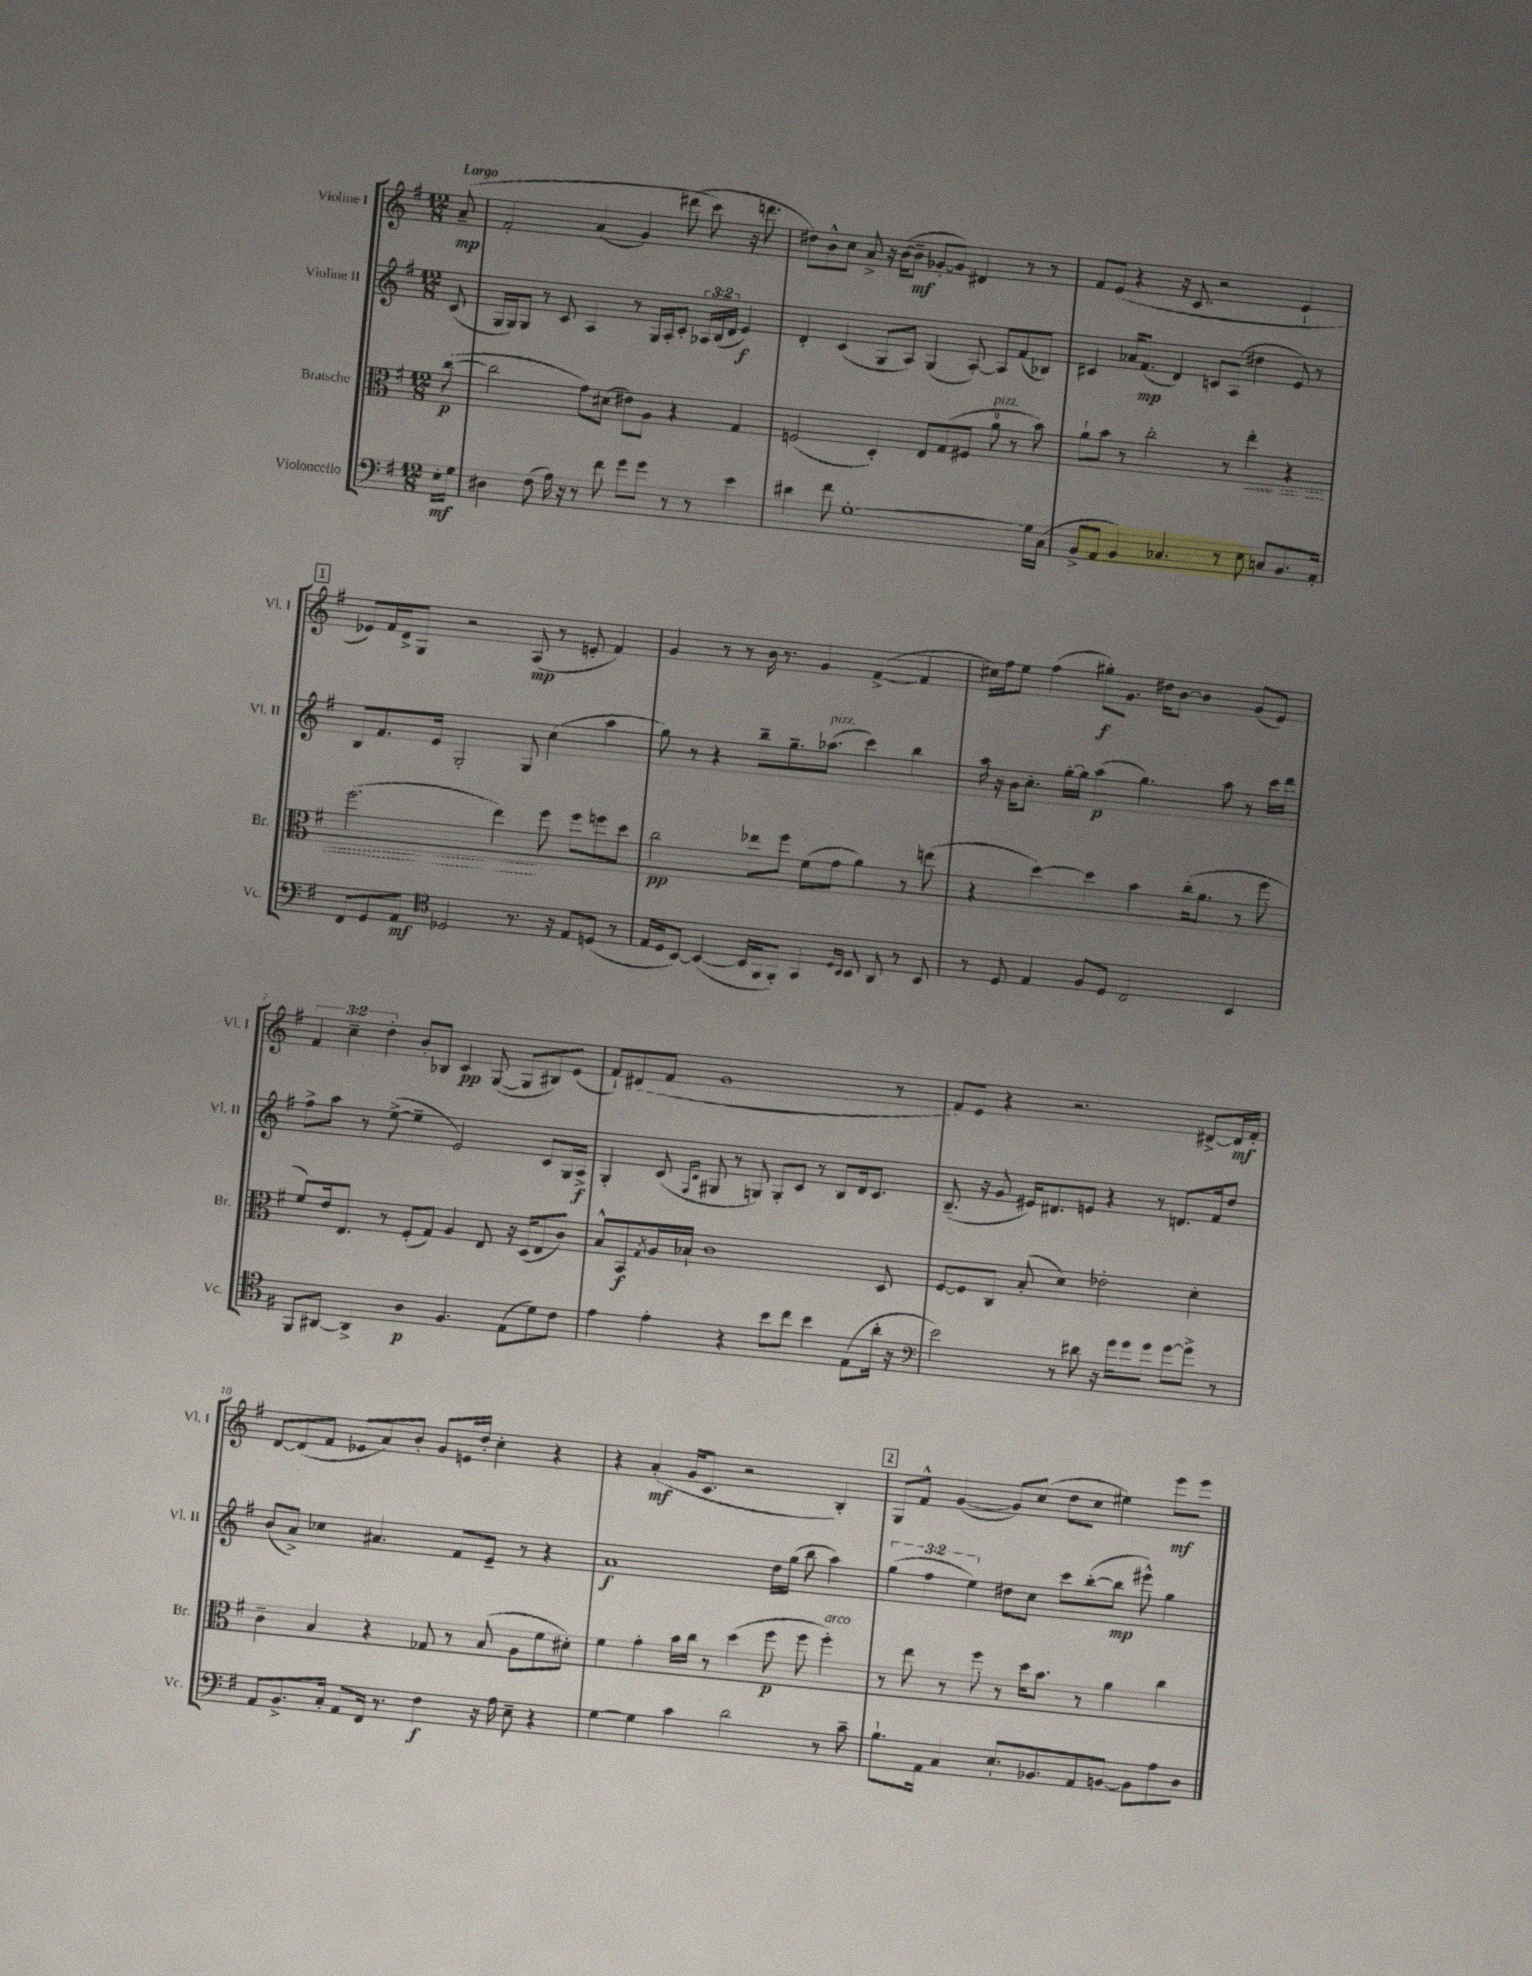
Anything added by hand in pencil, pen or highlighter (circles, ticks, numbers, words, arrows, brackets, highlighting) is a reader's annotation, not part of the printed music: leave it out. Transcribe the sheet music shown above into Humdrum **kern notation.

**kern	**dynam	**kern	**dynam	**kern	**dynam	**kern	**dynam
*part4	*part4	*part3	*part3	*part2	*part2	*part1	*part1
*staff4	*staff4	*staff3	*staff3	*staff2	*staff2	*staff1	*staff1
*I"Violoncello	*	*I"Bratsche	*	*I"Violine II	*	*I"Violine I	*
*I'Vc.	*	*I'Br.	*	*I'Vl. II	*	*I'Vl. I	*
*clefF4	*	*clefC3	*	*clefG2	*	*clefG2	*
*k[f#]	*	*k[f#]	*	*k[f#]	*	*k[f#]	*
*M12/8	*	*M12/8	*	*M12/8	*	*M12/8	*
=	=	=	=	=	=	=	=
!	!	!	!	!	!	!LO:TX:a:B:t=Largo	!
16E'\LL	mf	([8cc\	p	(8c/	.	(8a~/	mp
16G\JJ	.	.	.	.	.	.	.
=1	=1	=1	=1	=1	=1	=1	=1
4D#X\	.	2cc\]	.	16G/LL	.	2f#'/	.
.	.	.	.	16G/J)	.	.	.
.	.	.	.	8G/J	.	.	.
(8F#\	.	.	.	8r	.	.	.
16A\)	.	.	.	8c/	.	.	.
16r	.	.	.	.	.	.	.
8r	.	8g\L)	.	4A/	.	(4a/	.
8f#\	.	(8d#X\J	.	.	.	.	.
8g\L	.	8e#X\L)	.	8r	.	4g/)	.
8g\J	.	8A\J	.	16G/LL	.	.	.
.	.	.	.	16A'/J	.	.	.
8r	.	4r	.	8c'/J	.	(8ddd#X\	.
8r	.	.	.	24A-X/LL	.	8ccc\)	.
.	.	.	.	(24B/	.	.	.
.	.	.	.	24d/JJ	.	.	.
4e\	.	4G/	.	4e/)	f	16r	.
.	.	.	.	.	.	8.dddn\	.
=2	=2	=2	=2	=2	=2	=2	=2
4d#X\	.	(2Fn/	.	4d'/	.	8dd#X\L)	.
.	.	.	.	.	.	8b^^\	.
8f#\	.	.	.	(4c/	.	8cc\J	.
[1G'	.	.	.	.	.	8a^/	.
.	.	4D'/)	.	8G/L	.	16r	.
.	.	.	.	.	.	([16b\KL	.
.	.	.	.	8A/J)	.	8b~\J]	mf
.	.	8E/L	.	(4G/	.	[8g-X'/L	.
.	.	(8G/	.	.	.	8g-/J])	.
.	.	8F#X/J	.	[8A'/)	.	4d#X/	.
!	!	!LO:TX:a:i:t=pizz.	!	!	!	!	!
.	.	8a\	.	8A/L]	.	.	.
.	.	8r	.	(8f#/	.	8r	.
16G\LL]	.	8b\)	.	8B-X/J)	.	8r	.
(16C\JJ	.	.	.	.	.	.	.
=3	=3	=3	=3	=3	=3	=3	=3
8BB^/L	.	8a`\L	.	4c#X/	.	8f#/L	.
8AA/J	.	8b\J	.	.	.	(8e/J	.
4BB/)	.	8r	.	16a-X/KL	.	4r	.
.	.	.	.	(8.f#/J	mp	.	.
.	.	2cc'\	.	.	.	.	.
4.C-X/	.	.	.	4d/)	.	16r	.
.	.	.	.	.	.	8.c/	.
.	.	.	.	8cn/L	.	2r	.
8r	.	8r	.	(8A/J	.	.	.
!	!	!	!LO:HP:b	!	!	!	!
8E\	.	4ee'\	<	4dd#X\	.	.	.
8Cn/L	.	.	.	.	.	.	.
8.BB/	.	4r	.	8e/)	.	4e`/	.
.	.	.	.	8r	.	.	.
16AA'/Jk	.	.	.	.	.	.	.
!!LO:LB:g=z
!!LO:REH:place=s1:t=1
=4	=4	=4	=4	=4	=4	=4	=4
8FF#/L	.	(2.ff#\	.	8B/L	.	8e-X/L)	.
8GG/	.	.	.	8.f#/	.	16f#/L	.
.	.	.	.	.	.	16d^/J	.
8AA/J	mf	.	.	.	.	8G/J	.
.	.	.	.	16e/Jk	.	.	.
*clefC4	*	*	*	*	*	*	*
2D-X/	.	.	.	2G'/	.	2r	.
.	.	4ee\)	.	.	.	.	.
8.r	.	.	.	8G/	.	(8A/	mp
.	.	8ff#\	[	(4cc\	.	8r	.
16r	.	.	.	.	.	.	.
8E/L	.	8ff#\L	.	.	.	8en'/	.
(8Dn/J	.	8ffn\	.	4aa\	.	4f#/)	.
8r	.	8dd\J	.	.	.	.	.
=5	=5	=5	=5	=5	=5	=5	=5
16E/LL	.	2cc\	pp	8gg\)	.	4g/	.
16D/J	.	.	.	.	.	.	.
[8BB/J)	.	.	.	8r	.	.	.
(4BB/_	.	.	.	4r	.	8r	.
.	.	.	.	.	.	8r	.
16BB/LL]	.	8ee-X\L	.	8bb~\L	.	16b\	.
16FF#/J	.	.	.	.	.	8.r	.
8FF#'/J)	.	8ff#\J	.	8.gg~\	.	.	.
4GG/	.	(8f#\L	.	.	.	4g/	.
!	!	!	!	!LO:TX:a:i:t=pizz.	!	!	!
.	.	.	.	(8.aa-X\J	.	.	.
.	.	8g\J	.	.	.	.	.
16qqD/LL	.	.	.	.	.	.	.
16qqBB/JJ	.	.	.	.	.	.	.
8BB/	.	4a\)	.	4ccc\)	.	([4f#^/	.
8AA/	.	.	.	.	.	.	.
8r	.	8r	.	4bb\	.	4f#/]	.
8BB/	.	(8een\	.	.	.	.	.
=6	=6	=6	=6	=6	=6	=6	=6
8r	.	4r	.	16aa\	.	16cc#X\LL)	.
.	.	.	.	16r	.	16ff#\J	.
8D/	.	.	.	16b\KL	.	8ee\J	.
.	.	.	.	8.cc'\J	.	.	.
4E/	.	[4dd\)	.	.	.	(4ff#\	.
.	.	.	.	[16gg'\LL	.	.	.
.	.	.	.	16gg\JJ]	.	.	.
8F#/L	.	4dd\]	.	(4aa\	p	8gg#X'\L)	f
8D/J	.	.	.	.	.	8.g\J	.
2C/	.	4b\	.	4.gg\)	.	.	.
.	.	.	.	.	.	16dd#X\KL	.
.	.	.	.	.	.	[8b\J	.
.	.	(16cc'\KL	.	.	.	4b\]	.
.	.	8.a\J	.	.	.	.	.
.	.	.	.	8aa\	.	.	.
4BB/	.	8r	.	8r	.	(8g/L	.
.	.	8ff#\	.	16ccc\LL	.	8e/J)	.
.	.	.	.	16ddd\JJ	.	.	.
!!LO:LB:g=z
=7	=7	=7	=7	=7	=7	=7	=7
8FF#/L	.	8f#/L)	.	8ff#^\L	.	6f#/	.
[8AA#X/J	.	16e/k	.	8aa\J	.	.	.
.	.	.	.	.	.	6cc~\	.
.	.	8.E/J	.	.	.	.	.
4AA#^/]	.	.	.	8r	.	.	.
.	.	.	.	.	.	6dd'\	.
.	.	8r	.	([8ee^\	.	.	.
4A\	p	(8F#'/L	.	4ee~\]	.	8b'/L	.
.	.	8G/J)	.	.	.	8B-X/J	.
4.F#/	.	4A/	.	2e/)	.	4c/	pp
.	.	8E/	.	.	.	([8G/	.
(8E\L	.	16r	.	.	.	8G/L]	.
.	.	(16D/KL	.	.	.	.	.
8d\)	.	8E/	.	8c/L	.	8B#X/)	.
8c\J	.	8c/J)	.	16G/L	.	(8e/J	.
.	.	.	.	16A^/JJ	f	.	.
=8	=8	=8	=8	=8	=8	=8	=8
4e\	.	8B^^/L	.	4G'/	.	8f#`/L)	.
.	.	8BB/	f	.	.	(8d#X/	.
.	.	8qG/	.	.	.	.	.
4e'\	.	16A/L	.	(8c/	.	8f#/J	.
.	.	16B-X`/JJ	.	.	.	.	.
.	.	.	.	16qqF#/LL	.	.	.
.	.	.	.	16qqc/JJ	.	.	.
.	.	1c	.	8G#X/	.	1g	.
4r	.	.	.	8r	.	.	.
.	.	.	.	8Gn/)	.	.	.
8b\L	.	.	.	8G'/L	.	.	.
8cc\J	.	.	.	8c/J	.	.	.
4b\	.	.	.	8r	.	.	.
.	.	.	.	8B/L	.	.	.
(8E\L	.	.	.	16d/k	.	.	.
.	.	.	.	8.c/J	.	.	.
16a'\Jk	.	8D/	.	.	.	8r	.
16r	.	.	.	.	.	.	.
=9	=9	=9	=9	=9	=9	=9	=9
*clefF4	*	*	*	*	*	*	*
2e\)	.	[8F#/L	.	(8.B~/	.	8f#/L)	.
.	.	8F#/]	.	.	.	8e/J	.
.	.	.	.	16r	.	.	.
.	.	8C/J	.	8g/	.	4r	.
.	.	(8B'/	.	16e#X/KL)	.	.	.
.	.	.	.	8.d#X/	.	.	.
8r	.	4d\)	.	.	.	2.r	.
8d#X\	.	.	.	8en/J	.	.	.
16r	.	2e-X'\	.	4r	.	.	.
16g\KL	.	.	.	.	.	.	.
8g\	.	.	.	.	.	.	.
8g\J	.	.	.	8r	.	.	.
[8g\L	.	.	.	8.dn/L	.	.	.
8g^\J]	.	4d'\	.	.	.	[8d#X^/L	.
.	.	.	.	16f#/k	.	.	.
8r	.	.	.	8dd/J	.	16d#/L]	mf
.	.	.	.	.	.	16f#'/JJ	.
!!LO:LB:g=z
=10	=10	=10	=10	=10	=10	=10	=10
8AA/L	.	4c~\	.	(8b/L	.	[8d/L	.
8.BB^/	.	.	.	8a^/J)	.	(8d/]	.
.	.	4B/	.	4cc-X\	.	8f#/J	.
16C'/Jk	.	.	.	.	.	.	.
8AA/L	.	.	.	.	.	8e-X/L	.
16FF#/Jk	.	4r	.	4.a#X/	.	8a/)	.
8.r	.	.	.	.	.	.	.
.	.	.	.	.	.	8b'/J	.
4F#\	f	8G-X/	.	.	.	8g/L	.
.	.	8r	.	8f#/L	.	16en/L	.
.	.	.	.	.	.	16dd'/JJ	.
16r	.	(8B/	.	8e~/J	.	4cc'\	.
16A\	.	.	.	.	.	.	.
8E~\	.	8A\L	.	8r	.	.	.
4r	.	8f#\	.	4r	.	4r	.
.	.	8d#X'\J)	.	.	.	.	.
=11	=11	=11	=11	=11	=11	=11	=11
[4G\	.	4f#\	.	1a	f	4r	.
4G\]	.	4g'\	.	.	.	(4a'/	mf
4c\	.	16b\LL	.	.	.	16g/KL	.
.	.	16cc\JJ	.	.	.	8.c/J	.
.	.	8r	.	.	.	.	.
2d\	.	(4dd\	.	.	.	2r	.
.	.	8ff#\	p	16dd\LL	.	.	.
.	.	.	.	(16gg\JJ	.	.	.
.	.	8ff#\	.	8bb\	.	.	.
!	!	!LO:TX:a:i:t=arco	!	!	!	!	!
8r	.	4ff#'\)	.	4aa\)	.	4B'/)	.
8c~\	.	.	.	.	.	.	.
!!LO:REH:place=s1:t=2
=12	=12	=12	=12	=12	=12	=12	=12
8.B`\L	.	8r	.	(6gg\	.	8G/L	.
.	.	8ee\	.	.	.	8f#^^/J	.
.	.	.	.	6ff#\	.	.	.
16AA\Jk	.	.	.	.	.	.	.
4C/	.	8r	.	.	.	([4g/	.
.	.	.	.	6ee\)	.	.	.
.	.	8ff#\	.	.	.	.	.
8.E`/L	.	8r	.	8dd#X\L	.	8g/L])	.
.	.	16dd\KL	.	8cc\J	.	(8cc/J	.
8.BB-X/	.	8.b\J	.	.	.	.	.
.	.	.	.	8ccc\L	.	8dd\L	.
8AA/	.	8r	.	([8bb'\	.	8cc\J	.
[8BBn/J	.	4a\	.	8bb\J]	mp	4ee#X\)	.
8BB\L]	.	.	.	8eee#X^^\)	.	.	.
8A\	.	4cc\	.	4gg\	.	8eee\L	mf
8D\J	.	.	.	.	.	8eee\J	.
==	==	==	==	==	==	==	==
*-	*-	*-	*-	*-	*-	*-	*-
